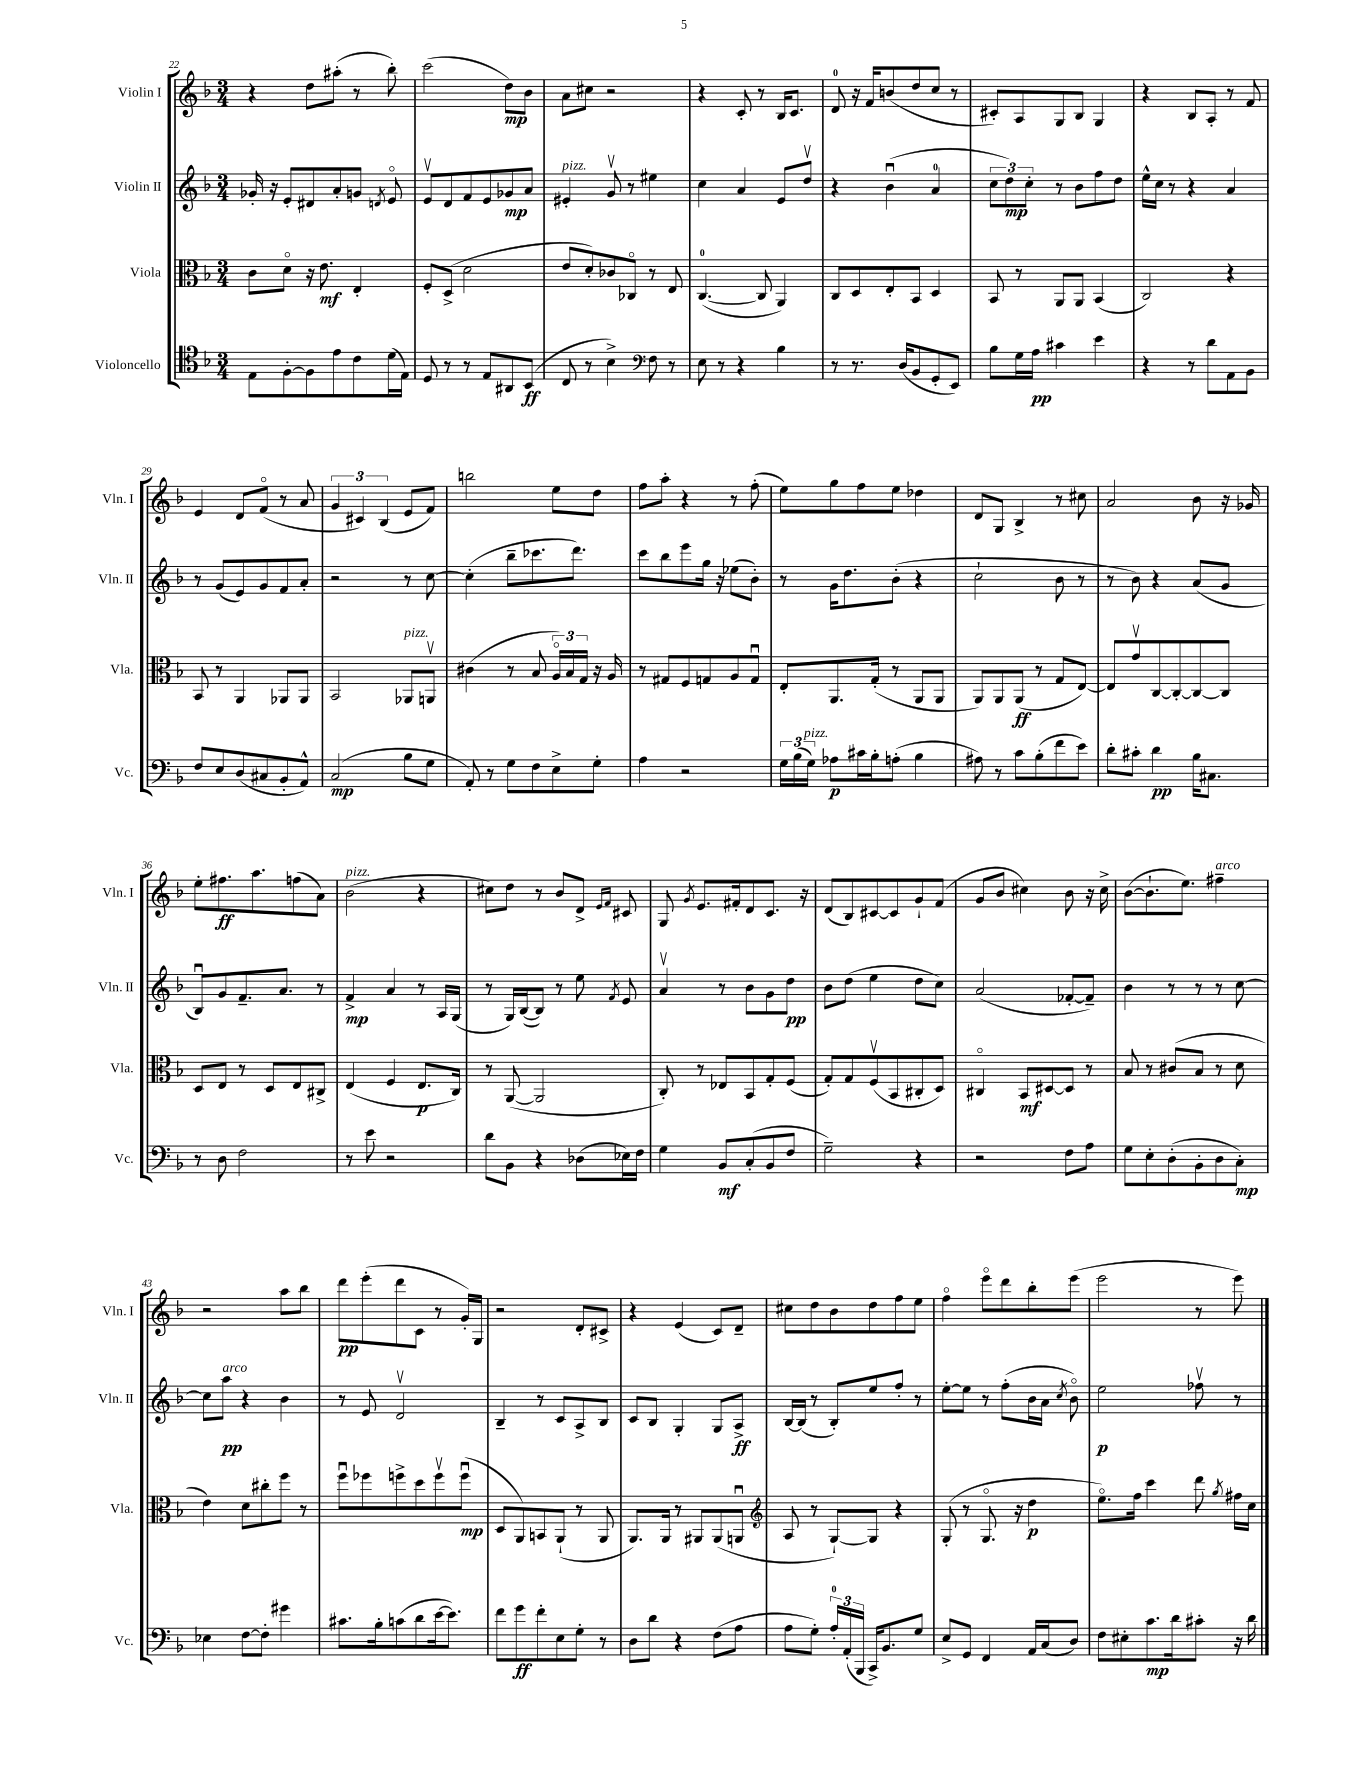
<<
\new StaffGroup <<
\new Staff = "s0" \with { instrumentName = "Violin I" shortInstrumentName = "Vln. I" } {
    \clef treble \key f \major \numericTimeSignature \time 3/4
    \autoBeamOff r4 d''8[ ais''8]-.( r8 bes''8-.) |
    c'''2( d''8[\mp) bes'8] |
    a'8[ cis''8] r2 |
    r4 c'8-. r8 bes16[ c'8.] |
    d'8-0 r16 f'16[ b'8( d''8 c''8] r8 |
    cis'8[-.) a8 g8 bes8] g4 |
    r4 bes8[ a8]-. r8 f'8 |
    e'4 d'8[ f'8]\flageolet( r8 a'8 |
    \tuplet 3/2 { g'4 cis'4) bes4( } e'8[ f'8]) |
    b''2 e''8[ d''8] |
    f''8[ a''8]-. r4 r8 f''8-.( |
    e''8[) g''8 f''8 e''8] des''4 |
    d'8[ g8] bes4-> r8 cis''8 |
    a'2 bes'8 r16 ges'16 |
    e''8[-. fis''8.\ff a''8. f''8( a'8]) |
    bes'2^\markup { \italic "pizz." }( r4 |
    cis''8[) d''8] r8 bes'8[ d'8]-> \grace { e'16[ f'16] } cis'8 |
    g8 \acciaccatura { g'8 } e'8.[ fis'16-. d'8 c'8.] r16 |
    d'8[( bes8) cis'8~ cis'8 g'8-! f'8]( |
    g'8[ bes'8] cis''4) bes'8 r16 cis''16-> |
    bes'8[~( bes'8.-! e''8.]) fis''4--^\markup { \italic "arco" } |
    r2 a''8[ bes''8] |
    d'''8[\pp e'''8-.( d'''8 c'8] r8 g'16[-.) g16] |
    r2 d'8[-. cis'8]-> |
    r4 e'4( c'8[) d'8]-- |
    cis''8[ d''8 bes'8 d''8 f''8 e''8] |
    f''4\flageolet e'''8[\flageolet d'''8 bes''8-. e'''8]( |
    e'''2 r8 e'''8) \bar "|." |
}
\new Staff = "s1" \with { instrumentName = "Violin II" shortInstrumentName = "Vln. II" } {
    \clef treble \key f \major \numericTimeSignature \time 3/4
    \autoBeamOff ges'16-. r16 e'8[-. dis'8 a'8-. g'8] \acciaccatura { d'8 } e'8\flageolet |
    e'8[\upbow d'8 f'8 e'8 ges'8\mp a'8] |
    eis'4-.^\markup { \italic "pizz." } g'8\upbow r8 eis''4 |
    c''4 a'4 e'8[ d''8]\upbow |
    r4 bes'4\downbow( a'4-0 |
    \tuplet 3/2 { c''8[ d''8\mp) c''8]-. } r8 bes'8[ f''8 d''8] |
    e''16[-^ c''16] r8 r4 a'4 |
    r8 g'8[( e'8) g'8 f'8 a'8]-. |
    r2 r8 c''8~ |
    c''4-.( bes''8[-- ces'''8. d'''8.]) |
    c'''8[ bes''8 e'''8 g''16] r16 ees''8[( bes'8]-.) |
    r8 g'16[ d''8. bes'8]-.( r4 |
    c''2-! bes'8 r8 |
    r8 bes'8) r4 a'8[( g'8] |
    bes8[\downbow) g'8 f'8.-- a'8.] r8 |
    f'4->\mp a'4 r8 a16[ g16]( |
    r8 g16[) bes16~( bes8]) r8 e''8 \acciaccatura { f'8 } e'8 |
    a'4\upbow r8 bes'8[ g'8 d''8]\pp |
    bes'8[ d''8]( e''4 d''8[ c''8]) |
    a'2( fes'8[~-. fes'8]--) |
    bes'4 r8 r8 r8 c''8~ |
    c''8[ a''8]\pp^\markup { \italic "arco" } r4 bes'4 |
    r8 e'8 d'2\upbow |
    bes4-- r8 c'8[ a8-> bes8] |
    c'8[ bes8] g4-. g8[ a8]->\ff |
    bes16[~ bes16]( r8 bes8[-.) e''8 f''8]-. r8 |
    e''8[~-. e''8] r8 f''8[-.( bes'16 a'16] \acciaccatura { c''8 } bes'8\flageolet) |
    e''2\p fes''8\upbow r8 \bar "|." |
}
\new Staff = "s2" \with { instrumentName = "Viola" shortInstrumentName = "Vla." } {
    \clef alto \key f \major \numericTimeSignature \time 3/4
    \autoBeamOff c'8[ d'8]\flageolet r16 e'8.\mf e4-. |
    f8[-. d8]->( d'2 |
    e'8[ d'8-.) ces'8 ces8]\flageolet r8 e8 |
    c4.-0~( c8 a,4) |
    c8[ d8 e8-. bes,8] d4 |
    bes,8 r8 a,8[ a,8] bes,4( |
    c2) r4 |
    bes,8 r8 a,4 aes,8[ aes,8] |
    bes,2 aes,8[^\markup { \italic "pizz." } a,8]\upbow |
    cis'4( r8 bes8 \tuplet 3/2 { a16[\flageolet) bes16 g16] } r16 a16 |
    r8 gis8[ f8 g8 a8 g8]\downbow |
    e8[-. a,8. g16]-.( r8 a,8[ a,8] |
    a,8[) a,8 a,8]\ff( r8 g8[ e8]~) |
    e8[ g'8\upbow c8~ c8~-. c8~ c8] |
    d8[ e8] r8 d8[ e8 cis8]-> |
    e4( f4 e8.[\p c16]) |
    r8 a,8~( a,2 |
    c8-.) r8 ees8[ bes,8 g8-. f8]( |
    g8[-.) g8 f8\upbow( bes,8 cis8-. d8]) |
    cis4\flageolet bes,8[\mf dis8~ dis8] r8 |
    bes8 r8 cis'8[( bes8] r8 d'8 |
    e'4) d'8[ cis''8-. f''8] r8 |
    f''8[\downbow fes''8 f''8-> d''8 f''8\upbow f''8]\downbow\mp( |
    d8[ a,8) b,8 a,8]-!( r8 a,8 |
    a,8.[) a,16] r8 ais,8[ ais,8( a,8]\downbow |
    \clef treble a8 r8 g8[~-!) g8] r4 |
    g8-.( r8 g8.\flageolet r16 d''4\p |
    e''8.[\flageolet) f''16] c'''4 d'''8 \acciaccatura { g''8 } fis''16[ c''16] \bar "|." |
}
\new Staff = "s3" \with { instrumentName = "Violoncello" shortInstrumentName = "Vc." } {
    \clef tenor \key f \major \numericTimeSignature \time 3/4
    \autoBeamOff e8[ f8~-. f8 e'8 c'8 d'16( e16]) |
    d8 r8 r8 e8[ ais,8 bes,8]\ff( |
    c8 r8 bes4->) \clef bass f8 r8 |
    e8 r8 r4 bes4 |
    r8 r8. d16[( bes,8 g,8-. e,8]) |
    bes8[ g16 a16]\pp cis'4 e'4 |
    r4 r8 d'8[ a,8 bes,8] |
    f8[ e8 d8( cis8 bes,8-. a,8]-^) |
    c2\mp( bes8[ g8] |
    a,8-.) r8 g8[ f8 e8-> g8]-. |
    a4 r2 |
    \tuplet 3/2 { g16[ bes16( g16]^\markup { \italic "pizz." }) } aes8[\p cis'16 bes16-. a8]-.( bes4 |
    ais8) r8 c'8[ bes8-.( f'8 e'8]) |
    d'8[-. cis'8]-. d'4\pp bes16[ cis8.] |
    r8 d8 f2 |
    r8 e'8 r2 |
    d'8[ bes,8] r4 des8[( ees16) f16] |
    g4 bes,8[\mf c8-.( bes,8 f8] |
    g2--) r4 |
    r2 f8[ a8] |
    g8[ e8-. d8-.( bes,8-. d8 c8]-.\mp) |
    ees4 f8[~ f8]-. gis'4 |
    cis'8.[ bes16-. c'8( d'8 e'16~ e'8.]) |
    f'8[ g'8\ff f'8-. e8 g8]-. r8 |
    d8[ d'8] r4 f8[( a8] |
    a8[ g8]-.) \tuplet 3/2 { a16[-0-. a,16-.( bes,,16] } c,16[->) bes,8. g8] |
    e8[-> g,8] f,4 a,16[ c16( d8]) |
    f8[ eis8-. c'8.\mp d'16 cis'8]-. r16 d'16 \bar "|." |
}
>>
>>
\layout { \context { \Score currentBarNumber = #22 } }
